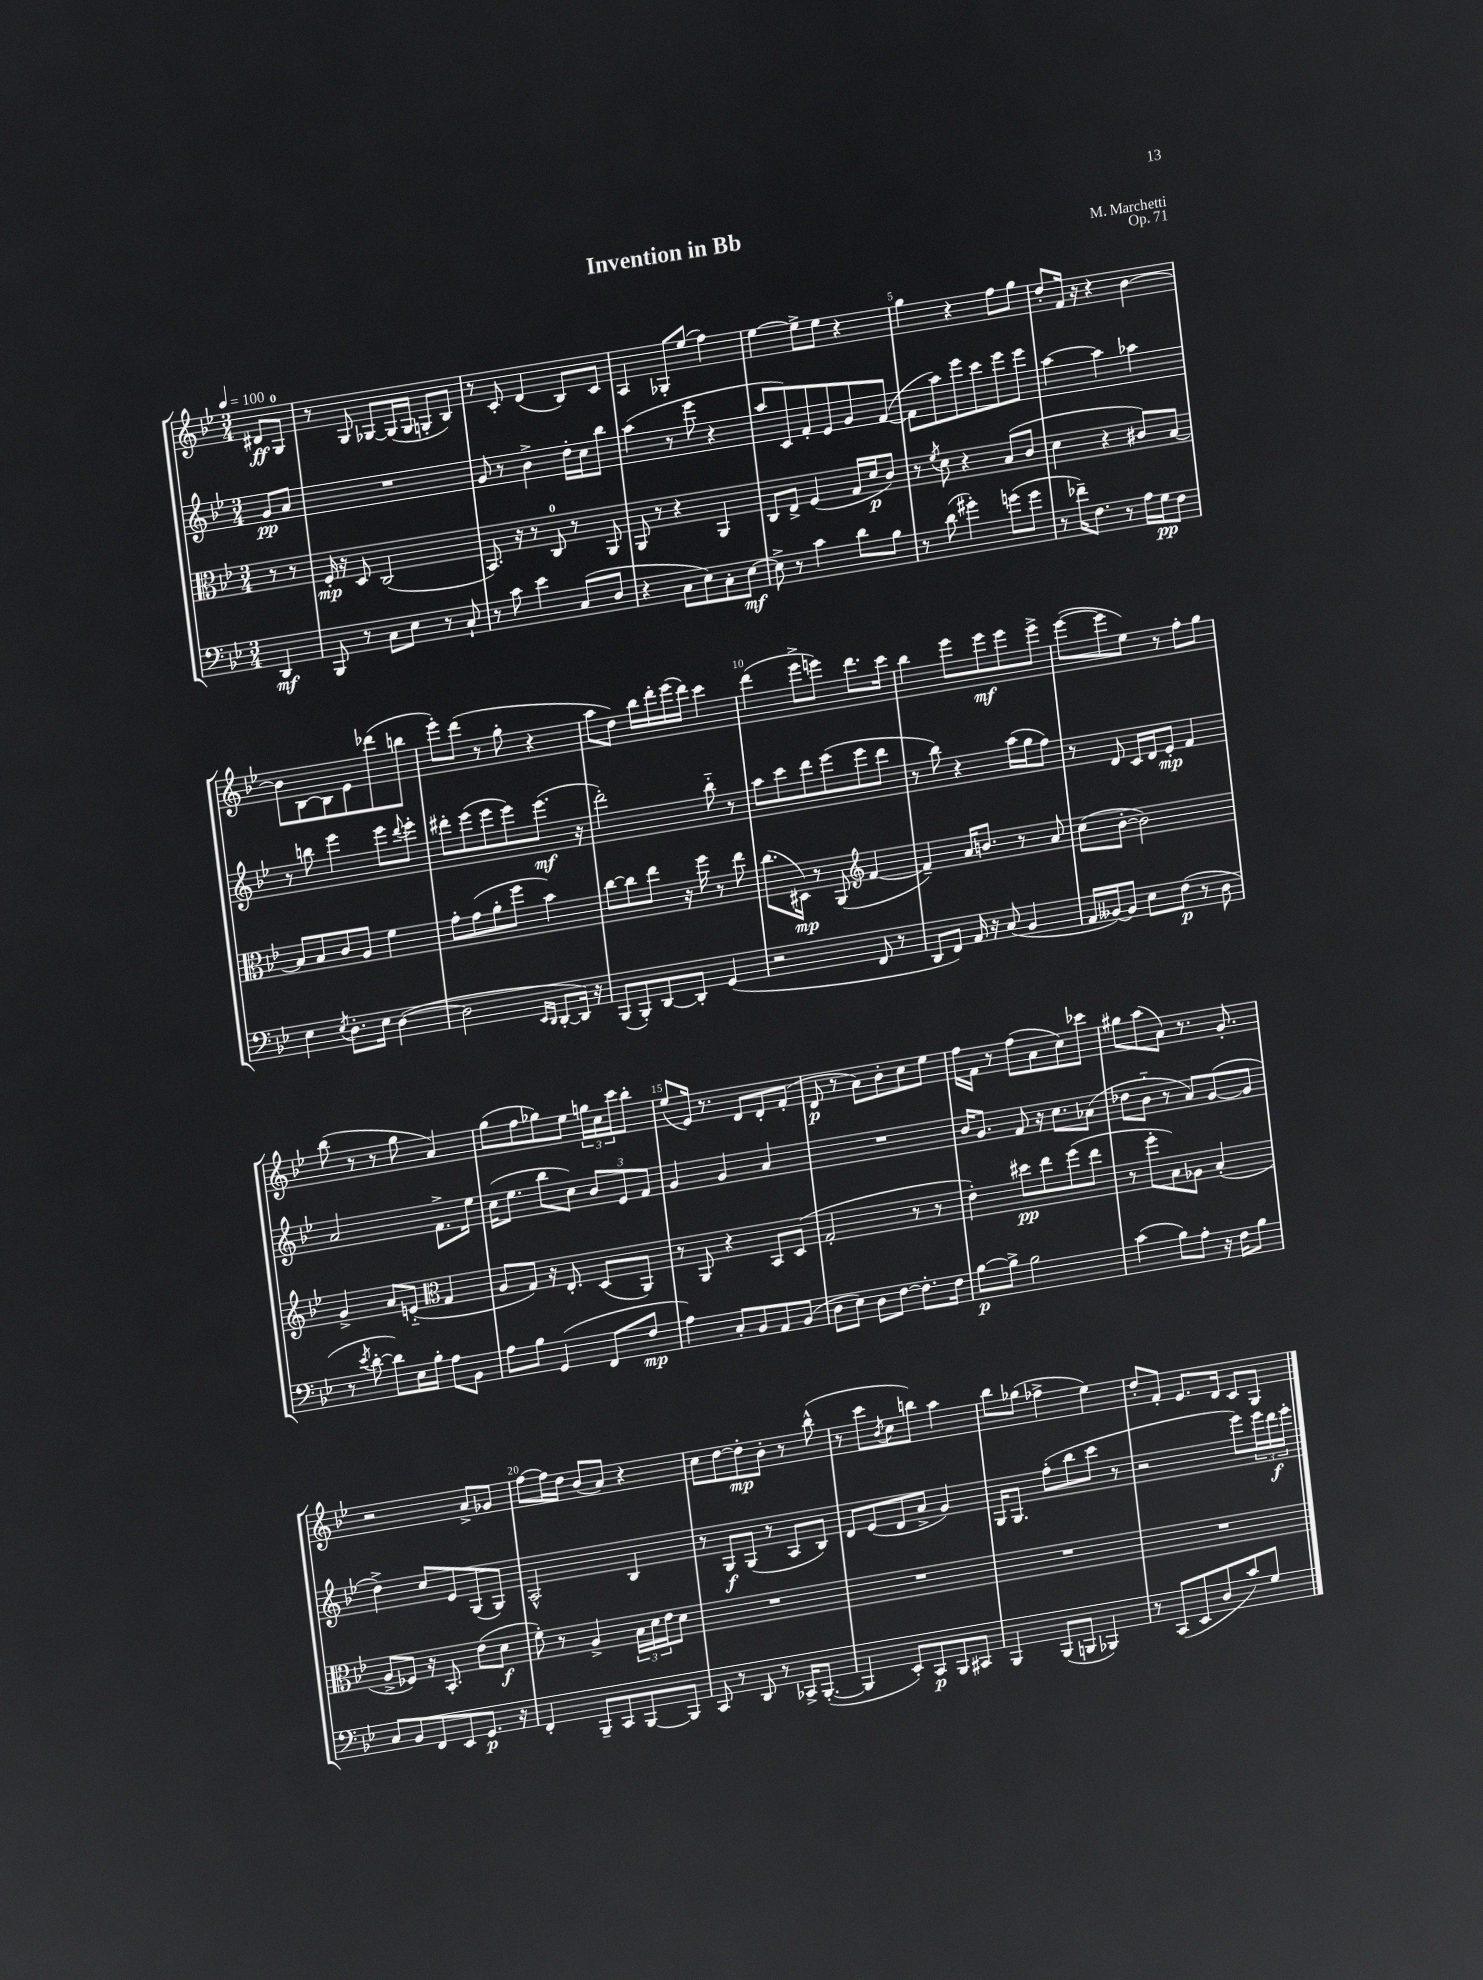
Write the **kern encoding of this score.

**kern	**kern	**kern	**kern
*staff4	*staff3	*staff2	*staff1
*clefF4	*clefC3	*clefG2	*clefG2
*k[b-e-]	*k[b-e-]	*k[b-e-]	*k[b-e-]
*M3/4	*M3/4	*M3/4	*M3/4
*MM100	*MM100	*MM100	*MM100
4DD/	8r	8g/L	8d#/L
.	8r	8a/J	8G/J
=	=	=	=
8BBB-/	16F'/	2.r	8r
.	16r	.	.
8r	8D/	.	8G/
8C\L	(2C/	.	[8G-/L
8E-\J	.	.	(16G-/]L
.	.	.	16G-/JJ
8r	.	.	8G'/L
8C`/	.	.	8B-/J)
=	=	=	=
8r	8.BB-/)	8g/	8r
8c\	.	8r	8c'/
.	16r	.	.
4e-\	8r	4b-^\	(4d/
.	8C/	.	.
(8C/L	8r	16dd'\LL	8B-/L)
.	.	16cc\J	.
8D/J	8AA/	8bb-\J	8c/J
=	=	=	=
4r	8AA/	(4aa\	4A/
.	8r	.	.
8C\L	4r	8r	8G-'/L
8E-\)	.	8eee-\	(8ee-/J
8C'\	4AA/	4r	4ff\)
[8E-\J	.	.	.
=	=	=	=
8E-^\]	8C/L	8aa/L	[4ee-\
8r	8E-^/J	8c/)	.
4c\	(4F/	8f'/	8ee-^\]L
.	.	8e-/	8ee-\J
8d\L	16G/LL	8g/	4r
.	16d/J	.	.
8B-\J	8c/J)	([8f/J	.
=	=	=	=
8r	8r	8f\]L	4gg\
.	8qf/	.	.
(8d\	8d\	8aa\)	.
4g#'\)	4r	8eee-\	4r
.	.	8ccc\	.
(8g\L	(8B-/L	8eee-\	8ff\L
8g\J	8c/J	8eee-\J	8gg\J
=	=	=	=
8r	4d\	[4aa\	8dd'/L
16f-~\LK)	.	.	16f/Jk
8.F\J	.	.	16r
.	4r	4aa\]	4r
8r	.	.	.
16A\LL	8c#/L)	4aa-\	[4b-\
16G\J	.	.	.
8F\J	[8B-/J	.	.
=	=	=	=
4E-\	8B-/]L	8r	8b-\]L
.	8B-/	8bb\	[8B-\
8qE-/	.	.	.
8.D'\L	8c/	4eee-\	8B-\]
.	8A/J	.	8e-\
16E-\Jk	.	.	.
([4D\	4f\	8eee-\L	(8ddd-\
.	.	8qqddd/	.
.	.	8eee-'\J	8bb\J
=	=	=	=
2D\]	8g'\L	8ddd#'\L	8eee-'\L)
.	(8g\	(8eee-\	(8ddd\J
.	8a'\	8eee-\	8r
.	8ff\J	8eee-\)	8gg'\
16qqEE-/LL	.	.	.
16qqDD/JJ	.	.	.
[8DD'/L	4b-\)	(8.eee-\J	4r
16DD/]Jk)	.	.	.
16r	.	16r	.
=	=	=	=
(8BBB-/L	[8cc\L	2ddd'\)	8aa\L
8BBB-'/)	8cc\]	.	8dd\J)
[8DD/	8ee-\J	.	16bb-\LL
.	.	.	16ddd'\
8DD'/]J	16r	.	(16eee-\
.	16ff\	.	16ddd\JJ)
(4GG/	8r	8bb-'~\	4ccc\
.	8ee-\	8r	.
=	=	=	=
2r	(8.cc\L	8aa\L	(4ddd\
.	.	8ccc\	.
.	16D#\Jk)	.	.
.	8r	8ddd\	8eee-^\L
.	(8AA/	(8eee-\	8eee\J)
*	*clefG2	*	*
8FF/	[4f/	8eee-\	8.ddd\L
8r	.	8ddd\J	.
.	.	.	16ccc\Jk
=	=	=	=
8DD/L	4f~/])	8r	4bb-\
8FF/J)	.	8bb-\)	.
16AA/	16a/LK	4r	8eee-\L
16r	8.b/J	.	.
(8C/	.	.	8eee-\
4BB-/	8r	(16aa\LL	8eee-\
.	.	16gg\J	.
.	8a/	8ff\J)	8eee-^\J
=	=	=	=
16AA/LL	(8cc\L	8r	([8eee-\L
[16BB--/J)	.	.	.
8BB--/]J	[8b-'\J	8d/	8eee-\]
8E-\L	2b-\])	16c/LL	8ee-\J)
.	.	16d/J	.
(8F\J	.	8e-'/J	8r
8r	.	4f/	8ff'\L
8D\	.	.	8gg\J
=	=	=	=
8r	4g^/	2a/	(8bb-\
8qe-/	.	.	.
[8d'\	.	.	8r
8d\]L)	8a/L	.	8r
16E-\L	(8e'~/J	.	8gg\
16B-'\JJ	.	.	.
*	*clefC3	*	*
8A\L	4G/	8.f^\L	4a/)
8BB-\J	.	.	.
.	.	16ee-\Jk	.
=	=	=	=
8A\L	8A/L	(16cc\LK	(8gg\L
.	.	8.ee-\J	.
8B-\J	8G/J)	.	8ff\
(4GG/	16r	8bb-\L	8gg-\)
.	8.E-'/	.	.
.	.	8cc\J)	8ee-\J
8FF/L	(8D/L	12b-/L	24gg\LL
.	.	.	24cc\
.	.	12e-/	24ccc\J
8F/J	8AA/J)	.	8bb-'\J
.	.	12f/J	.
=	=	=	=
4A\)	8r	4g/	(8ee-/L
.	8AA/	.	16e-/Jk)
.	.	.	8.r
8C'/L	4r	4g/	.
8BB-/	.	.	8d/L
8AA/	8BB-/L	4a/	8d'/
(8BB-/J	(8D/J	.	(8f'/J
=	=	=	=
8D\L	2G'/	2.r	8d/
8E-\J)	.	.	8r
8D\L	.	.	8a\L)
[8F\J	.	.	8b-'\
8.F'\]L	8r	.	8cc\
.	8r	.	8ee-\J
16F\Jk	.	.	.
=	=	=	=
[8B-\L	4e-'\)	16b-/LK	16ff\LL
.	.	8.g/J	16f\JJ
8B-^\]J	.	.	8r
2B-\	8dd#\L	8f/	(8ff\L
.	8ee-\	16r	8a\
.	.	8.cc\L	.
.	(8ff\	.	8cc\)
.	8ee-\J	(8a-\J	8ccc-\J
=	=	=	=
(4c\	8r	8dd-\L	8gg#\L
.	8ff'\L	8b-'~\J	(8aa\
8B-\L)	8B-\)	8r	8a\J)
8A'\J	8A-\J	8a/L)	8.r
16r	(4B-'/	([8g/	.
16F\LK	.	.	8.g'/
8B-\J	.	8g/]J	.
=	=	=	=
8C/L	8A^/L	4dd^\)	2r
8BB-/	8F-/J)	.	.
8FF/	16r	8cc/L	.
.	8.BB-'/	.	.
8EE-/	.	8e-/	.
8.GG/J	(8e-\L	(8G/	8a^/L
.	8d\J	8G/J)	8g-/J
16r	.	.	.
=	=	=	=
4FF'/	8f'\)	2A^^/	[8ff\L
.	8r	.	16ff\]L
.	.	.	16dd\JJ
8BBB-~/L	4A^/	.	(8b-/L
8CC/	.	.	8a/J)
[8BBB-/	24B-\LL	4B-/	4r
.	24d\	.	.
.	24e-\J	.	.
8BBB-/]J	8d\J	.	.
=	=	=	=
8CC/	2.r	8r	8cc\L
8r	.	8G/L	[8dd\
8DD/	.	(8G/J	8dd'\]
8r	.	8r	8b-'\J
16CC-^/LK	.	8A/L	8r
([8.BBB-'/J	.	.	.
.	.	8B-/J)	(8bb-^^\
=	=	=	=
4BBB-/]	2.r	8d/L	8r
.	.	(8e-/	8ccc\L
.	.	.	8qb-/
8EE-'/L)	.	8d/	8cc\
8CC/	.	8a^/J	8bb\J)
8BBB-/	.	4g/)	4aa\
8CC#/J	.	.	.
=	=	=	=
4BBB-/	2.r	16G/LK	8bb-\L
.	.	8.G/J	.
.	.	.	(8gg-\J
(8BBB-/L	.	(8ff'\L	4ff-^\
8BBB/J	.	8bb-\	.
4BBB-/)	.	8ccc\J	4ee-\)
.	.	8r	.
=	=	=	=
8r	2.r	2r	8dd'/L
(8CC/L	.	.	8f'/J
8EE-/	.	.	8.e-/L
8D/	.	.	.
.	.	.	16d/Jk
8c/)	.	8eee-\L)	8c/L
8G/J	.	24eee-\L	8G/J
.	.	24ddd\	.
.	.	24eee-'\JJ	.
==	==	==	==
*-	*-	*-	*-
